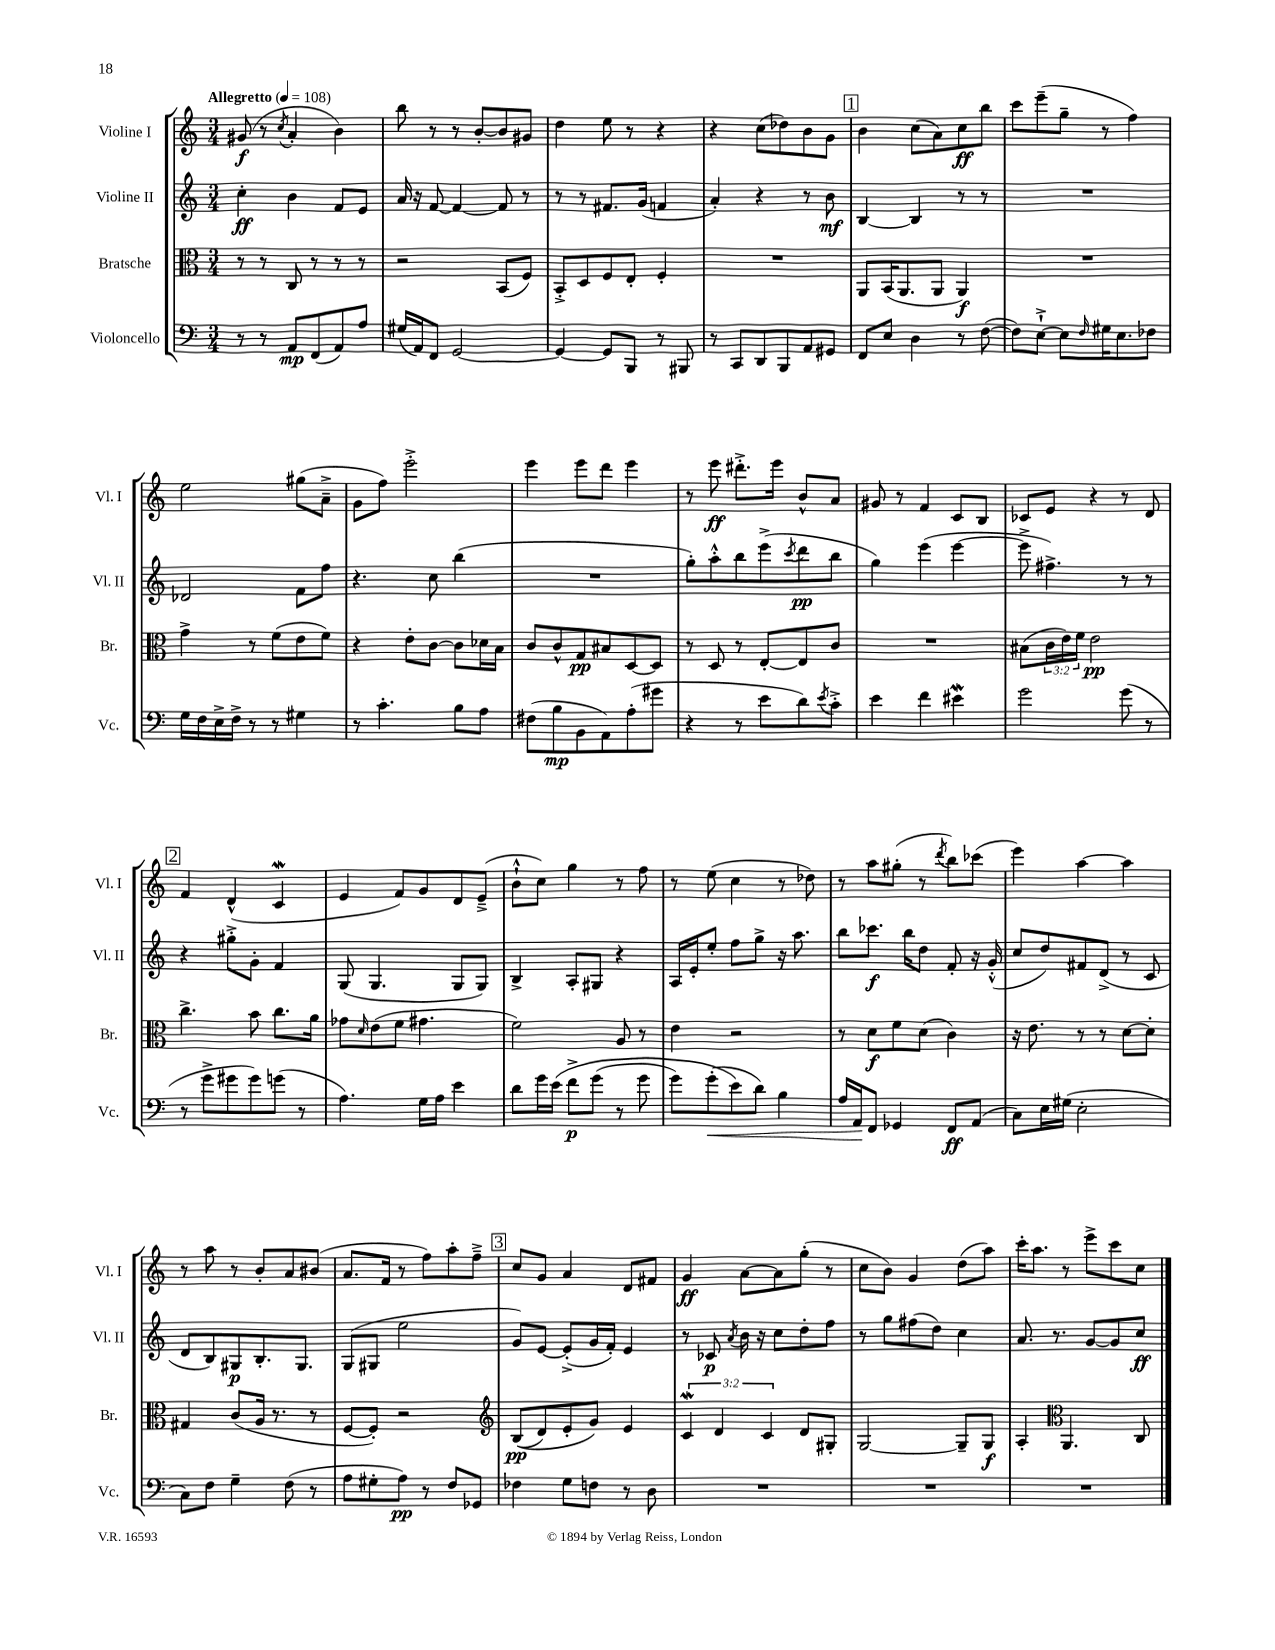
<<
\new StaffGroup <<
\new Staff = "s0" \with { instrumentName = "Violine I" shortInstrumentName = "Vl. I" } {
    \clef treble \key c \major \numericTimeSignature \time 3/4 \tempo "Allegretto" 4 = 108
    gis'8\f( r8 \acciaccatura { c''8 } a'4-. b'4) |
    b''8 r8 r8 b'8~-. b'8 gis'8 |
    d''4 e''8 r8 r4 |
    r4 c''8( des''8) b'8 g'8 |
    \mark \markup { \box "1" } b'4 c''8( a'8) c''8\ff b''8 |
    c'''8 e'''8--( g''8-- r8 f''4) |
    e''2 gis''8( a'8---> |
    g'8 f''8) e'''2-.-> |
    e'''4 e'''8 d'''8 e'''4 |
    r8 e'''8\ff dis'''8.-.-> e'''16 b'8-^ a'8 |
    gis'8 r8 f'4 c'8 b8 |
    ces'8 e'8 r4 r8 d'8 |
    \mark \markup { \box "2" } f'4 d'4-^( c'4\mordent |
    e'4 f'8) g'8 d'8 e'8--->( |
    b'8-!-^ c''8) g''4 r8 f''8 |
    r8 e''8( c''4 r8 des''8) |
    r8 a''8 gis''8-.( r8 \acciaccatura { d'''8 } b''8) ces'''8( |
    e'''4) a''4~ a''4 |
    r8 a''8 r8 b'8-. a'8 bis'8( |
    a'8. f'16 r8 f''8) a''8-. f''8---> |
    \mark \markup { \box "3" } c''8 g'8 a'4 d'8 fis'8 |
    g'4\ff a'8~ a'8 g''8-.( r8 |
    c''8 b'8) g'4 d''8( a''8) |
    c'''16-. a''8. r8 e'''8-> c'''8 c''8 \bar "|." |
}
\new Staff = "s1" \with { instrumentName = "Violine II" shortInstrumentName = "Vl. II" } {
    \clef treble \key c \major \numericTimeSignature \time 3/4
    c''4-.\ff b'4 f'8 e'8 |
    a'16 r16 f'8~ f'4~ f'8 r8 |
    r8 r8 fis'8. g'16( f'4 |
    a'4-.) r4 r8 b'8\mf |
    \mark \markup { \box "1" } b4~ b4 r8 r8 |
    R2. |
    des'2 f'8 f''8 |
    r4. c''8 b''4( |
    R2. |
    g''8-.) a''8-.-^ b''8 e'''8->( \acciaccatura { c'''8 } d'''8\pp b''8 |
    g''4) e'''4( e'''4~ |
    e'''8-> fis''4.->) r8 r8 |
    \mark \markup { \box "2" } r4 gis''8-.-> g'8-. f'4 |
    g8( g4. g8 g8) |
    b4-> a8-. gis8 r4 |
    a16 e'16-. e''8-. f''8 g''8-> r16 a''8. |
    b''8 ces'''8.\f b''16 d''8 f'8-. r16 g'16-.-^( |
    c''8 d''8) fis'8 d'8->( r8 c'8 |
    d'8 b8) gis8\p b8.-. gis8. |
    g8( gis8 e''2 |
    \mark \markup { \box "3" } g'8) e'8~ e'8-.->( g'16 f'16-.) e'4 |
    r8 ces'8\p \acciaccatura { a'8 } b'16 r16 c''8 d''8-. f''8 |
    r8 g''8 fis''8( d''8) c''4 |
    a'8. r8. g'8~ g'8 c''8\ff \bar "|." |
}
\new Staff = "s2" \with { instrumentName = "Bratsche" shortInstrumentName = "Br." } {
    \clef alto \key c \major \numericTimeSignature \time 3/4 \override Staff.TupletNumber.text = #tuplet-number::calc-fraction-text
    r8 r8 c8 r8 r8 r8 |
    r2 b,8( f8) |
    b,8-.-> d8 f8 e8-. f4-. |
    R2. |
    \mark \markup { \box "1" } a,8 b,16( a,8. a,8 a,4\f) |
    R2. |
    g'4-> r8 f'8( e'8 f'8) |
    r4 e'8-. c'8~ c'8 des'16 b16 |
    c'8 c'8-^ g8\pp bis8 d8~ d8 |
    r8 d8 r8 e8~-. e8 c'8 |
    R2. |
    bis8( \tuplet 3/2 { c'16 e'16) f'16 } e'2\pp |
    \mark \markup { \box "2" } c''4.-> b'8 c''8. a'16 |
    ges'8 \grace { d'16 } e'8( f'8 gis'4. |
    f'2) a8 r8 |
    e'4 r2 |
    r8 d'8\f f'8 d'8( c'4) |
    r16 e'8. r8 r8 d'8~ d'8-. |
    gis4 c'8( a16 r8. r8 |
    f8~ f8-.) r2 |
    \mark \markup { \box "3" } \clef treble b8\pp(\( d'8) e'8-. g'8\) e'4 |
    \tuplet 3/2 { c'4\mordent d'4 c'4 } d'8 gis8-. |
    g2~ g8-- g8\f |
    a4-. \clef alto a,4. c8 \bar "|." |
}
\new Staff = "s3" \with { instrumentName = "Violoncello" shortInstrumentName = "Vc." } {
    \clef bass \key c \major \numericTimeSignature \time 3/4
    r8 r8 a,8\mp f,8( a,8) a8 |
    gis16( a,16) f,8 g,2~ |
    g,4~ g,8 b,,8 r8 bis,,8 |
    r8 c,8 d,8 b,,8 a,8 gis,8 |
    \mark \markup { \box "1" } f,8 e8 d4 r8 f8~( |
    f8) e8~-!-> e8 \grace { f16 } gis16 e8. fes8 |
    g16 f16 e16-> f16-> r8 r8 gis4 |
    r8 c'4.-. b8 a8 |
    fis8( b8\mp b,8 a,8) a8-.( gis'8 |
    r4 r8 e'8 d'8) \acciaccatura { e'8 } c'8-.-> |
    e'4 f'4 eis'4\mordent |
    g'2 g'8( r8 |
    \mark \markup { \box "2" } r8 g'8-> gis'8 gis'8) g'8( r8 |
    a4.) g16 a16 e'4 |
    d'8 g'16 e'16\( f'8->\p g'8( r8 g'8 |
    g'8) g'8-.\<( e'8\) d'8) b4 |
    a16 a,16\! f,8 ges,4 f,8\ff a,8( |
    c8) e16 gis16( e2-. |
    c8) f8 g4-- f8( r8 |
    a8 gis8-. a8\pp) r8 f8 ges,8 |
    \mark \markup { \box "3" } fes4 g8 f8 r8 d8 |
    R2. |
    R2. |
    R2. \bar "|." |
}
>>
>>
\layout { \context { \Score \remove "Bar_number_engraver" } }
